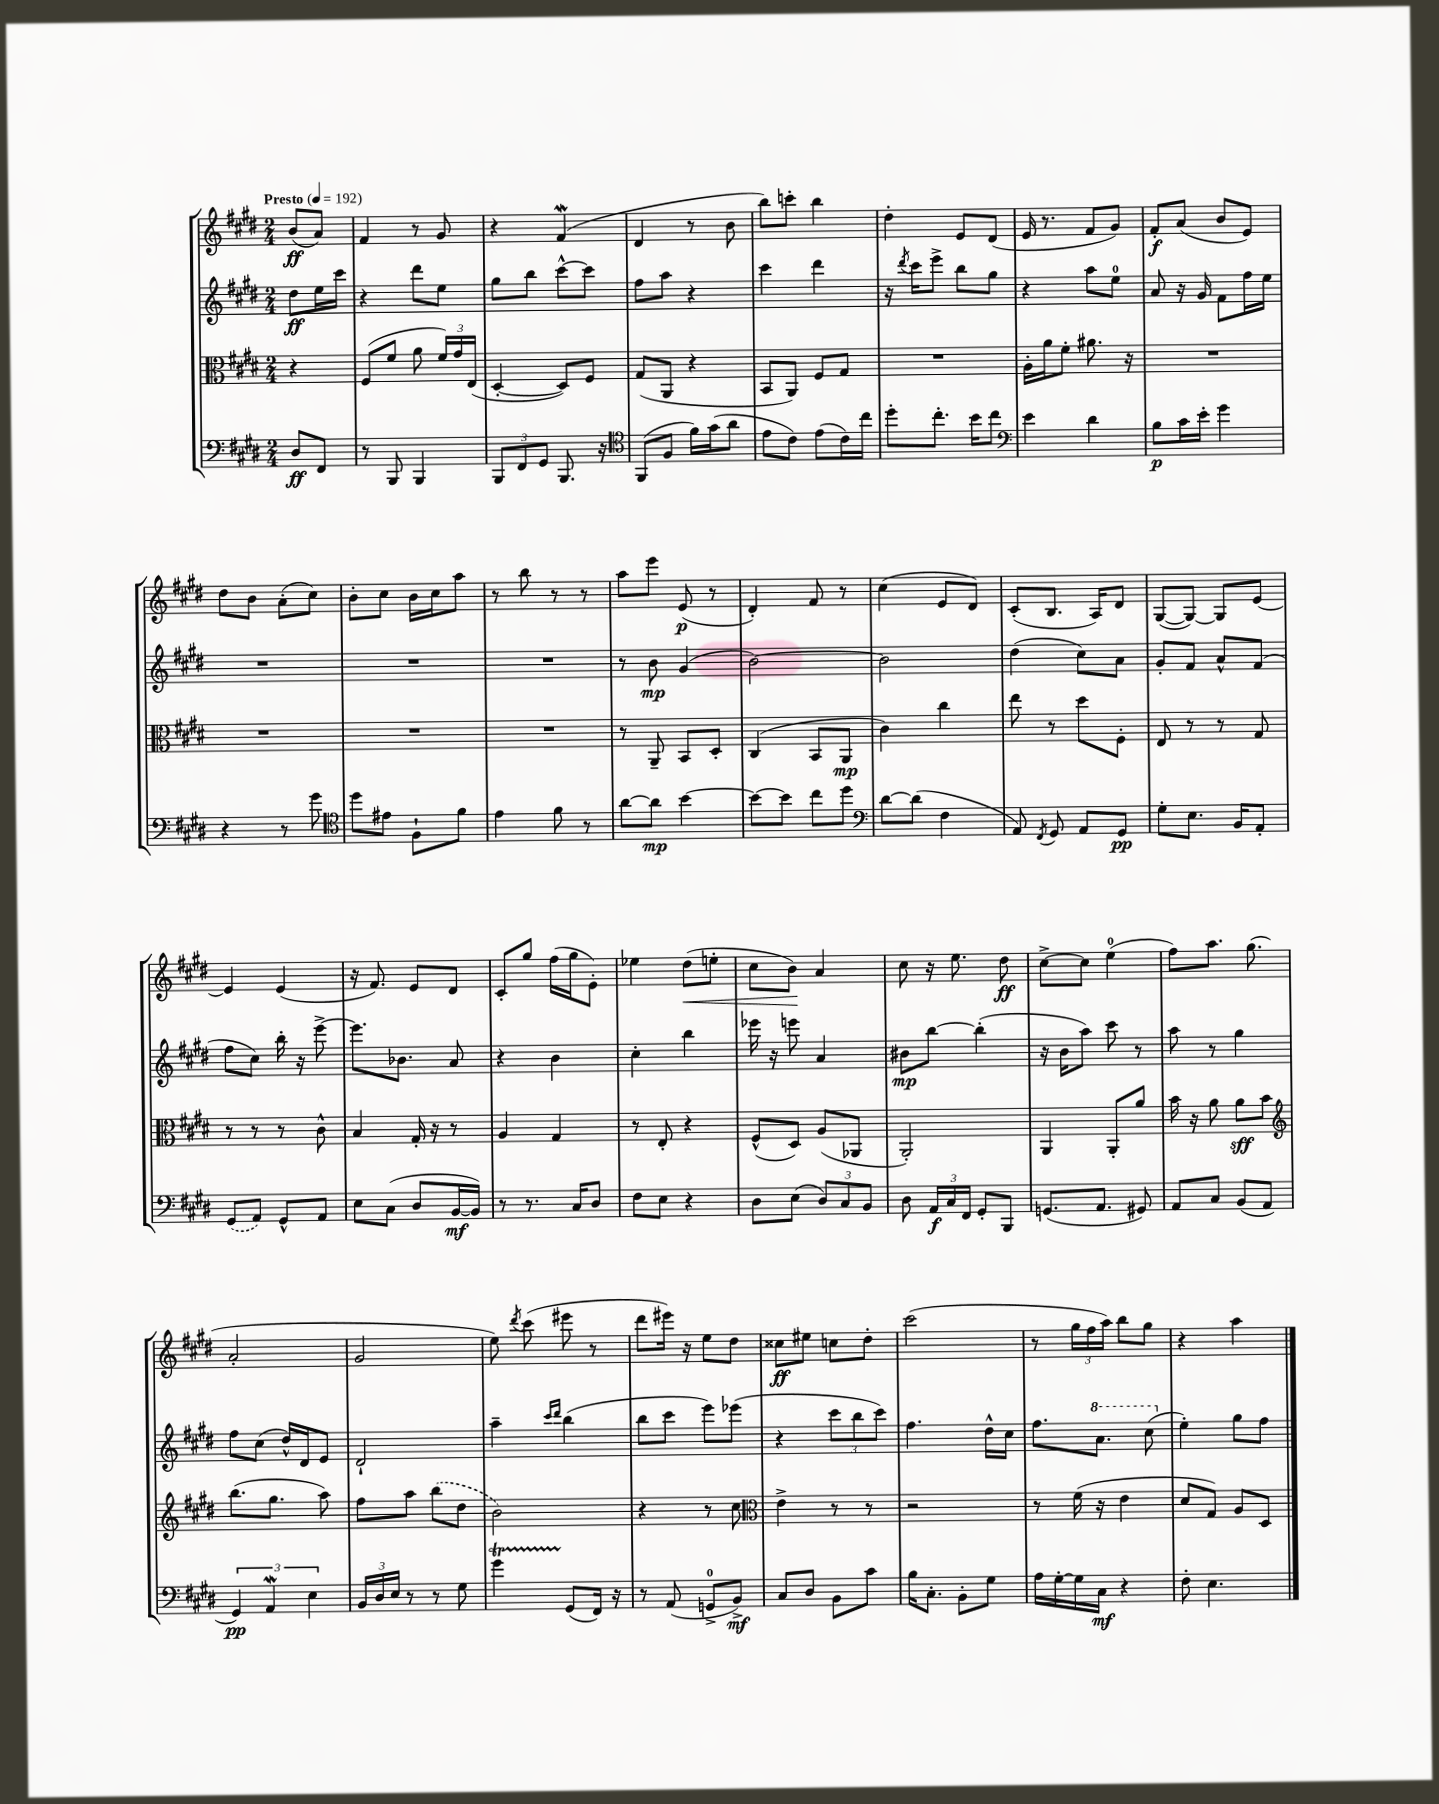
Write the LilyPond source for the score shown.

<<
\new StaffGroup <<
\new Staff = "s0" {
    \clef treble \key e \major \numericTimeSignature \time 2/4 \partial 4 \tempo "Presto" 4 = 192
    \autoBeamOff b'8[\ff( a'8]) |
    fis'4 r8 gis'8 |
    r4 fis'4\mordent( |
    dis'4 r8 b'8 |
    b''8[) c'''8]-. b''4 |
    dis''4-. e'8[ dis'8]( |
    e'16 r8. fis'8[ gis'8]) |
    fis'8[-.\f a'8]( b'8[ e'8]) |
    dis''8[ b'8] a'8[-.( cis''8]) |
    b'8[-. cis''8] b'16[ cis''16 a''8] |
    r8 b''8 r8 r8 |
    a''8[ e'''8] e'8\p( r8 |
    dis'4-.) fis'8 r8 |
    cis''4( e'8[ dis'8]) |
    cis'8[-.( b8.] a16[) dis'8] |
    gis8[~( gis8]~) gis8[ e'8]~ |
    e'4 e'4( |
    r16 fis'8.) e'8[ dis'8] |
    cis'8[-. gis''8] fis''16[( gis''16 e'8]-.) |
    ees''4 dis''8[\<( e''8]-. |
    cis''8[ b'8]\!) a'4 |
    cis''8 r16 e''8. dis''8\ff |
    cis''8[~-> cis''8] e''4-0( |
    fis''8[) a''8.] gis''8.( |
    a'2-. |
    gis'2 |
    e''8) \acciaccatura { dis'''8 } cis'''8( eis'''8 r8 |
    dis'''8[ eis'''16]) r16 e''8[ dis''8] |
    cisis''8[\ff eis''8] c''8[ dis''8]-. |
    cis'''2( |
    r8 \tuplet 3/2 { gis''16[ fis''16 a''16]) } b''8[ gis''8] |
    r4 a''4 \bar "|." |
}
\new Staff = "s1" {
    \clef treble \key e \major \numericTimeSignature \time 2/4 \partial 4
    \autoBeamOff dis''8[\ff e''16 cis'''16] |
    r4 dis'''8[ e''8] |
    gis''8[ b''8] cis'''8[~-^ cis'''8] |
    fis''8[ a''8] r4 |
    cis'''4 dis'''4 |
    r16 \acciaccatura { dis'''8 } cis'''16[ e'''8]-> b''8[ gis''8] |
    r4 a''8[ e''8]-0 |
    a'8 r16 gis'16 fis'8[ fis''16 e''16] |
    R2 |
    R2 |
    R2 |
    r8 b'8\mp gis'4( |
    b'2~) |
    b'2 |
    dis''4( cis''8[) a'8] |
    gis'8[-. fis'8] a'8[-^ fis'8]( |
    fis''8[ cis''8]) b''16-. r16 e'''8~-> |
    e'''8.[ bes'8.] a'8 |
    r4 b'4 |
    cis''4-. b''4 |
    ees'''16 r16 e'''8 a'4 |
    bis'8[\mp b''8]~ b''4-.( |
    r16 b'16[ a''8]) cis'''8 r8 |
    a''8 r8 gis''4 |
    fis''8[ cis''8]( dis''16[-^) dis'16 e'8] |
    dis'2-! |
    a''4-- \grace { cis'''16[ dis'''16] } b''4( |
    b''8[ cis'''8] e'''8[) ees'''8]( |
    r4 \tuplet 3/2 { cis'''8[ b''8 cis'''8]) } |
    fis''4. dis''16[-^ cis''16] |
    fis''8.[ \ottava #1 a''8.] cis'''8( \ottava #0 |
    e''4-.) gis''8[ fis''8] \bar "|." |
}
\new Staff = "s2" {
    \clef alto \key e \major \numericTimeSignature \time 2/4 \partial 4
    \autoBeamOff r4 |
    fis8[( fis'8] a'8 \tuplet 3/2 { fis'16[) gis'16 e16]( } |
    dis4~-. dis8[) fis8] |
    gis8[( a,8] r4 |
    b,8[ a,8]) fis8[ gis8] |
    R2 |
    a16[-. a'16 fis'8]-. ais'8. r16 |
    R2 |
    R2 |
    R2 |
    R2 |
    r8 a,8-- b,8[ dis8]-. |
    cis4( b,8[ a,8]\mp |
    cis'4) cis''4 |
    e''8 r8 dis''8[ fis8]-. |
    e8 r8 r8 gis8 |
    r8 r8 r8 cis'8-^ |
    b4 gis16-. r16 r8 |
    a4 gis4 |
    r8 e8-. r4 |
    fis8[-^( dis8]) a8[( aes,8] |
    a,2-.) |
    a,4 a,8[-. a'8] |
    b'16 r16 a'8 a'8[\sff b'8] |
    \clef treble b''8.[( gis''8.] a''8) |
    fis''8[ a''8] \once \slurDashed b''8[( dis''8] |
    b'2) |
    r4 r8 cis''8 |
    \clef alto e'4-> r8 r8 |
    r2 |
    r8 fis'16( r16 e'4 |
    dis'8[ gis8]) a8[ dis8] \bar "|." |
}
\new Staff = "s3" {
    \clef bass \key e \major \numericTimeSignature \time 2/4 \partial 4
    \autoBeamOff dis8[\ff fis,8] |
    r8 b,,8 b,,4 |
    \tuplet 3/2 { b,,8[ fis,8 gis,8] } b,,8. r16 |
    \clef tenor fis,8[( fis8] fis'16[) gis'16( a'8] |
    e'8[ cis'8]) e'8[( cis'16) cis''16] |
    dis''8[-. cis''8.]-. b'16[ cis''8] |
    \clef bass e'4 dis'4 |
    b8[\p cis'16 e'16]-. gis'4 |
    r4 r8 gis'8 |
    \clef tenor dis''8[ eis'8] fis8[-! fis'8] |
    e'4 fis'8 r8 |
    a'8[~ a'8]\mp b'4~ |
    b'8[~ b'8] cis''8[ dis''8] |
    \clef bass dis'8[~ dis'8]( fis4 |
    a,8) \acciaccatura { fis,8 } gis,8 a,8[ gis,8]\pp |
    gis8[-. e8.] b,16[ a,8]-. |
    \once \slurDashed gis,8[( a,8]) gis,8[-^ a,8] |
    e8[ cis8]( dis8[ b,16~\mf b,16]) |
    r8 r8. cis16[ dis8] |
    fis8[ e8] r4 |
    dis8[ e8]( \tuplet 3/2 { dis8[) cis8 b,8] } |
    dis8 \tuplet 3/2 { a,16[\f cis16 fis,16] } gis,8[-. b,,8] |
    g,8.[( a,8.] gis,8) |
    a,8[ cis8] b,8[( a,8] |
    \tuplet 3/2 { gis,4\pp) a,4\mordent e4 } |
    \tuplet 3/2 { b,16[ dis16 e16] } r8 r8 gis8 |
    gis'4\startTrillSpan gis,8[\stopTrillSpan( fis,16]) r16 |
    r8 a,8( g,8[-0-> b,8]->\mf) |
    cis8[ dis8] b,8[ cis'8] |
    b16[ cis8.]-. b,8[-. gis8] |
    a16[ gis16~-. gis16 cis16]\mf r4 |
    fis8-. e4. \bar "|." |
}
>>
>>
\layout { \context { \Score \remove "Bar_number_engraver" } }
